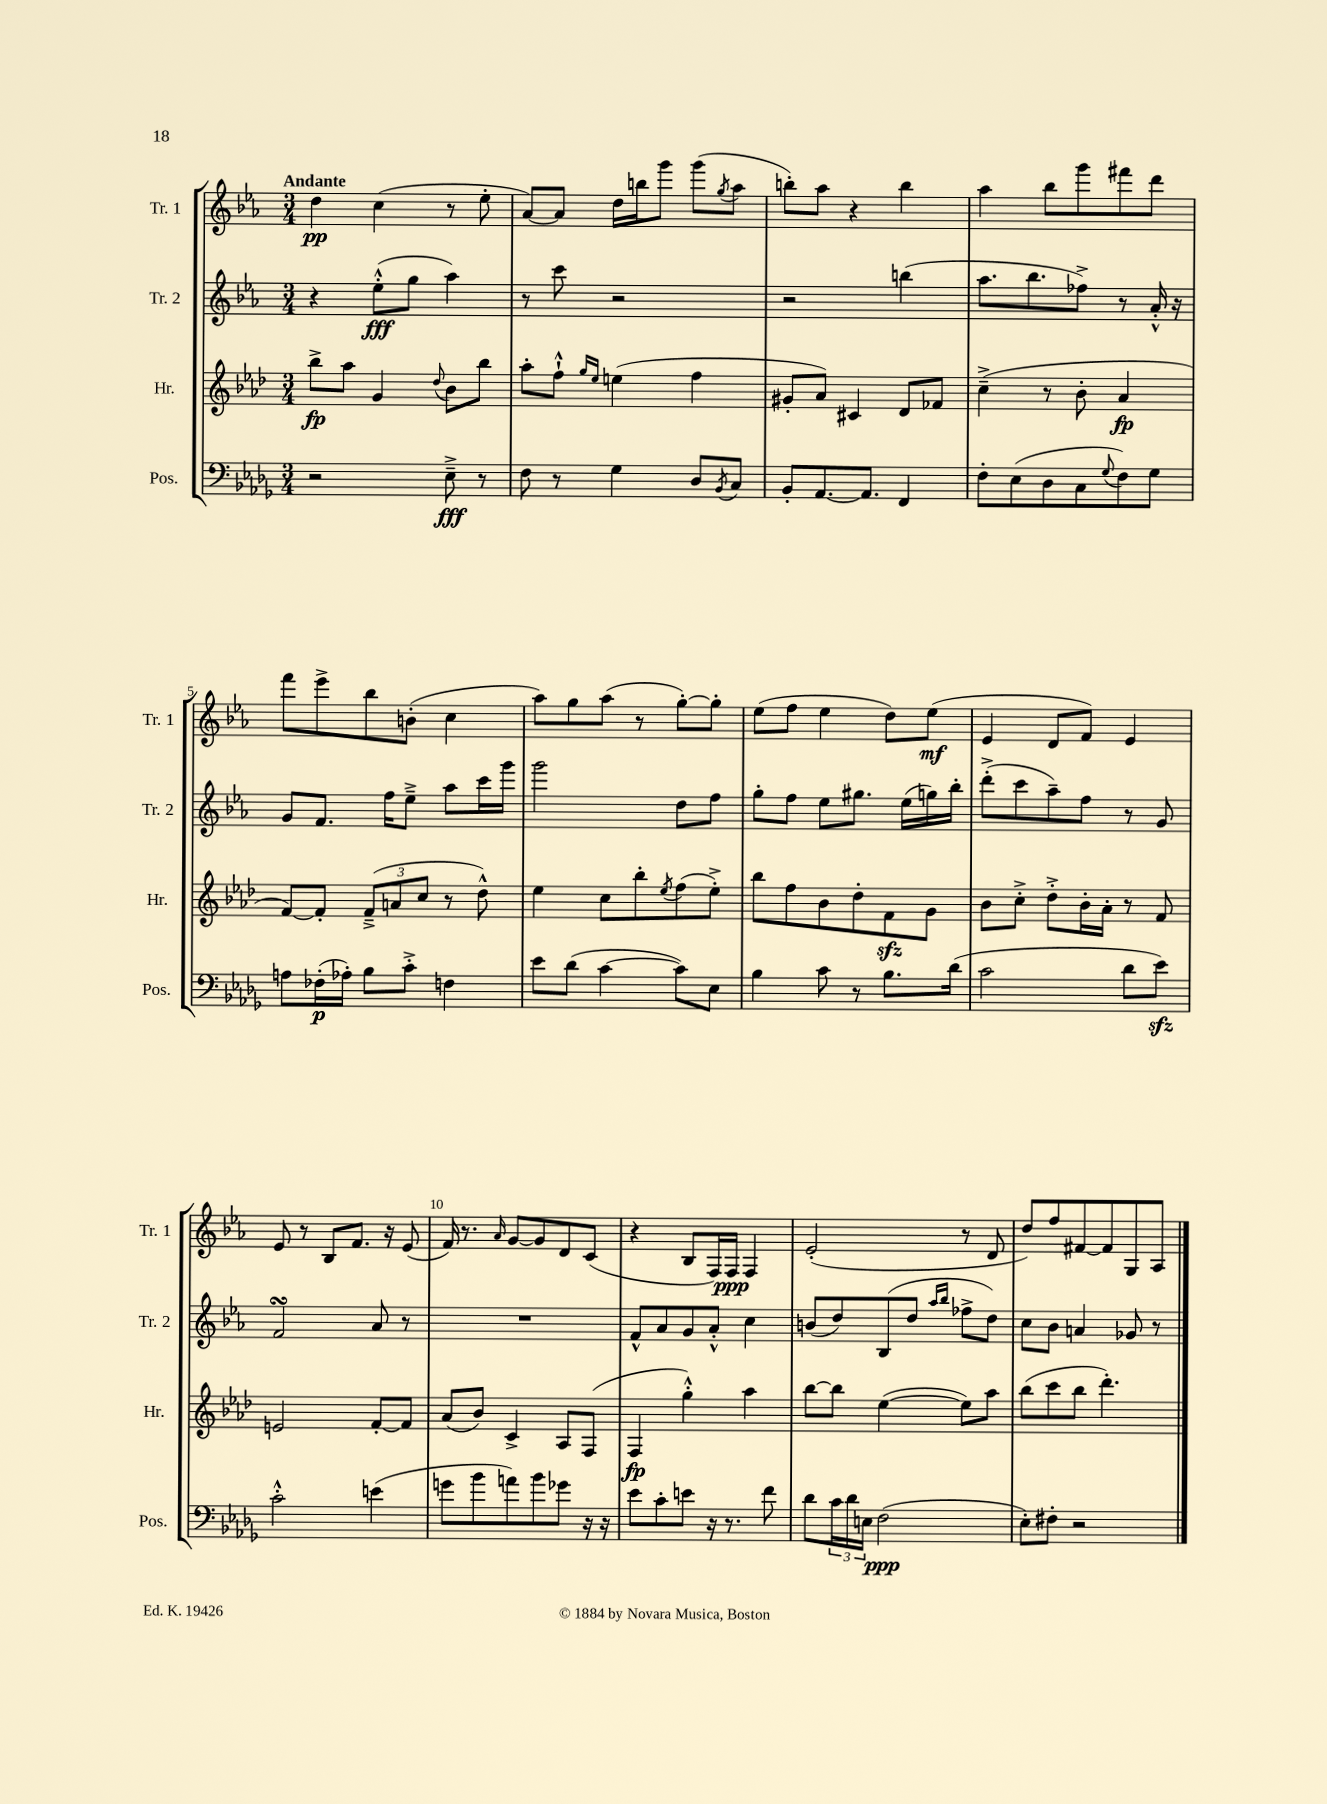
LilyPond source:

<<
\new StaffGroup <<
\new Staff = "s0" \with { instrumentName = "Tr. 1" shortInstrumentName = "Tr. 1" } {
    \clef treble \key ees \major \numericTimeSignature \time 3/4 \tempo "Andante"
    d''4\pp c''4( r8 ees''8-. |
    aes'8~) aes'8 d''16 b''16 g'''8 g'''8( \acciaccatura { g''8 } aes''8 |
    b''8-.) aes''8 r4 b''4 |
    aes''4 bes''8 g'''8 fis'''8 d'''8 |
    f'''8 ees'''8-> bes''8 b'8-.( c''4 |
    aes''8) g''8 aes''8( r8 g''8~-.) g''8-. |
    ees''8( f''8 ees''4 d''8) ees''8\mf( |
    ees'4 d'8 f'8) ees'4 |
    ees'8 r8 bes8 f'8. r16 ees'8( |
    f'16) r8. \grace { aes'16 } g'8~ g'8 d'8 c'8( |
    r4 bes8 f16) f16\ppp f4 |
    ees'2-.( r8 d'8 |
    d''8) f''8 fis'8~ fis'8 g8 aes8 \bar "|." |
}
\new Staff = "s1" \with { instrumentName = "Tr. 2" shortInstrumentName = "Tr. 2" } {
    \clef treble \key ees \major \numericTimeSignature \time 3/4
    r4 ees''8-.-^\fff( g''8 aes''4) |
    r8 c'''8 r2 |
    r2 b''4( |
    aes''8. bes''8. fes''8->) r8 aes'16-.-^ r16 |
    g'8 f'8. f''16 ees''8---> aes''8 c'''16 g'''16 |
    g'''2 d''8 f''8 |
    g''8-. f''8 ees''8 gis''8. ees''16( g''16) bes''16-. |
    d'''8-.->( c'''8 aes''8--) f''8 r8 g'8 |
    f'2\turn aes'8 r8 |
    R2. |
    f'8-^ aes'8 g'8 aes'8-.-^ c''4 |
    b'8( d''8) bes8( d''8 \grace { aes''16 bes''16 } fes''8-> d''8) |
    c''8 bes'8 a'4 ges'8 r8 \bar "|." |
}
\new Staff = "s2" \with { instrumentName = "Hr." shortInstrumentName = "Hr." } {
    \clef treble \key aes \major \numericTimeSignature \time 3/4
    bes''8->\fp aes''8 g'4 \appoggiatura { des''8 } bes'8 bes''8 |
    aes''8-. f''8-!-^ \grace { g''16 ees''16 } e''4( f''4 |
    gis'8-. aes'8) cis'4 des'8 fes'8 |
    c''4--->( r8 bes'8-. aes'4\fp |
    f'8~) f'8-. \tuplet 3/2 { f'8--->( a'8 c''8 } r8 des''8-^) |
    ees''4 c''8 bes''8-. \acciaccatura { ees''8 } f''8( ees''8-.->) |
    bes''8 f''8 bes'8 des''8-. f'8\sfz g'8 |
    bes'8 c''8-.-> des''8-.-> bes'16-. aes'16-. r8 f'8 |
    e'2 f'8~-. f'8 |
    aes'8( bes'8) c'4-> aes8 f8( |
    f4\fp g''4-.-^) aes''4 |
    bes''8~ bes''8 ees''4~( ees''8) aes''8 |
    bes''8( c'''8 bes''8 des'''4.-.) \bar "|." |
}
\new Staff = "s3" \with { instrumentName = "Pos." shortInstrumentName = "Pos." } {
    \clef bass \key des \major \numericTimeSignature \time 3/4
    r2 ees8--->\fff r8 |
    f8 r8 ges4 des8 \acciaccatura { bes,8 } c8 |
    bes,8-. aes,8.~ aes,8. f,4 |
    f8-. ees8( des8 c8 \appoggiatura { ges8 } f8) ges8 |
    a8 fes16-.\p( aes16-.) bes8 c'8-.-> f4 |
    ees'8 des'8( c'4~ c'8) ees8 |
    bes4 c'8 r8 bes8. des'16( |
    c'2 des'8 ees'8\sfz) |
    c'2-.-^ e'4( |
    g'8 bes'8 a'8) bes'8 ges'8 r16 r16 |
    ees'8 c'8-. e'8 r16 r8. f'8 |
    des'8 \tuplet 3/2 { c'16 des'16 e16 } f2\ppp( |
    ees8-.) fis8-. r2 \bar "|." |
}
>>
>>
\layout { \context { \Score \override BarNumber.break-visibility = ##(#f #t #t) barNumberVisibility = #(every-nth-bar-number-visible 5) } }
